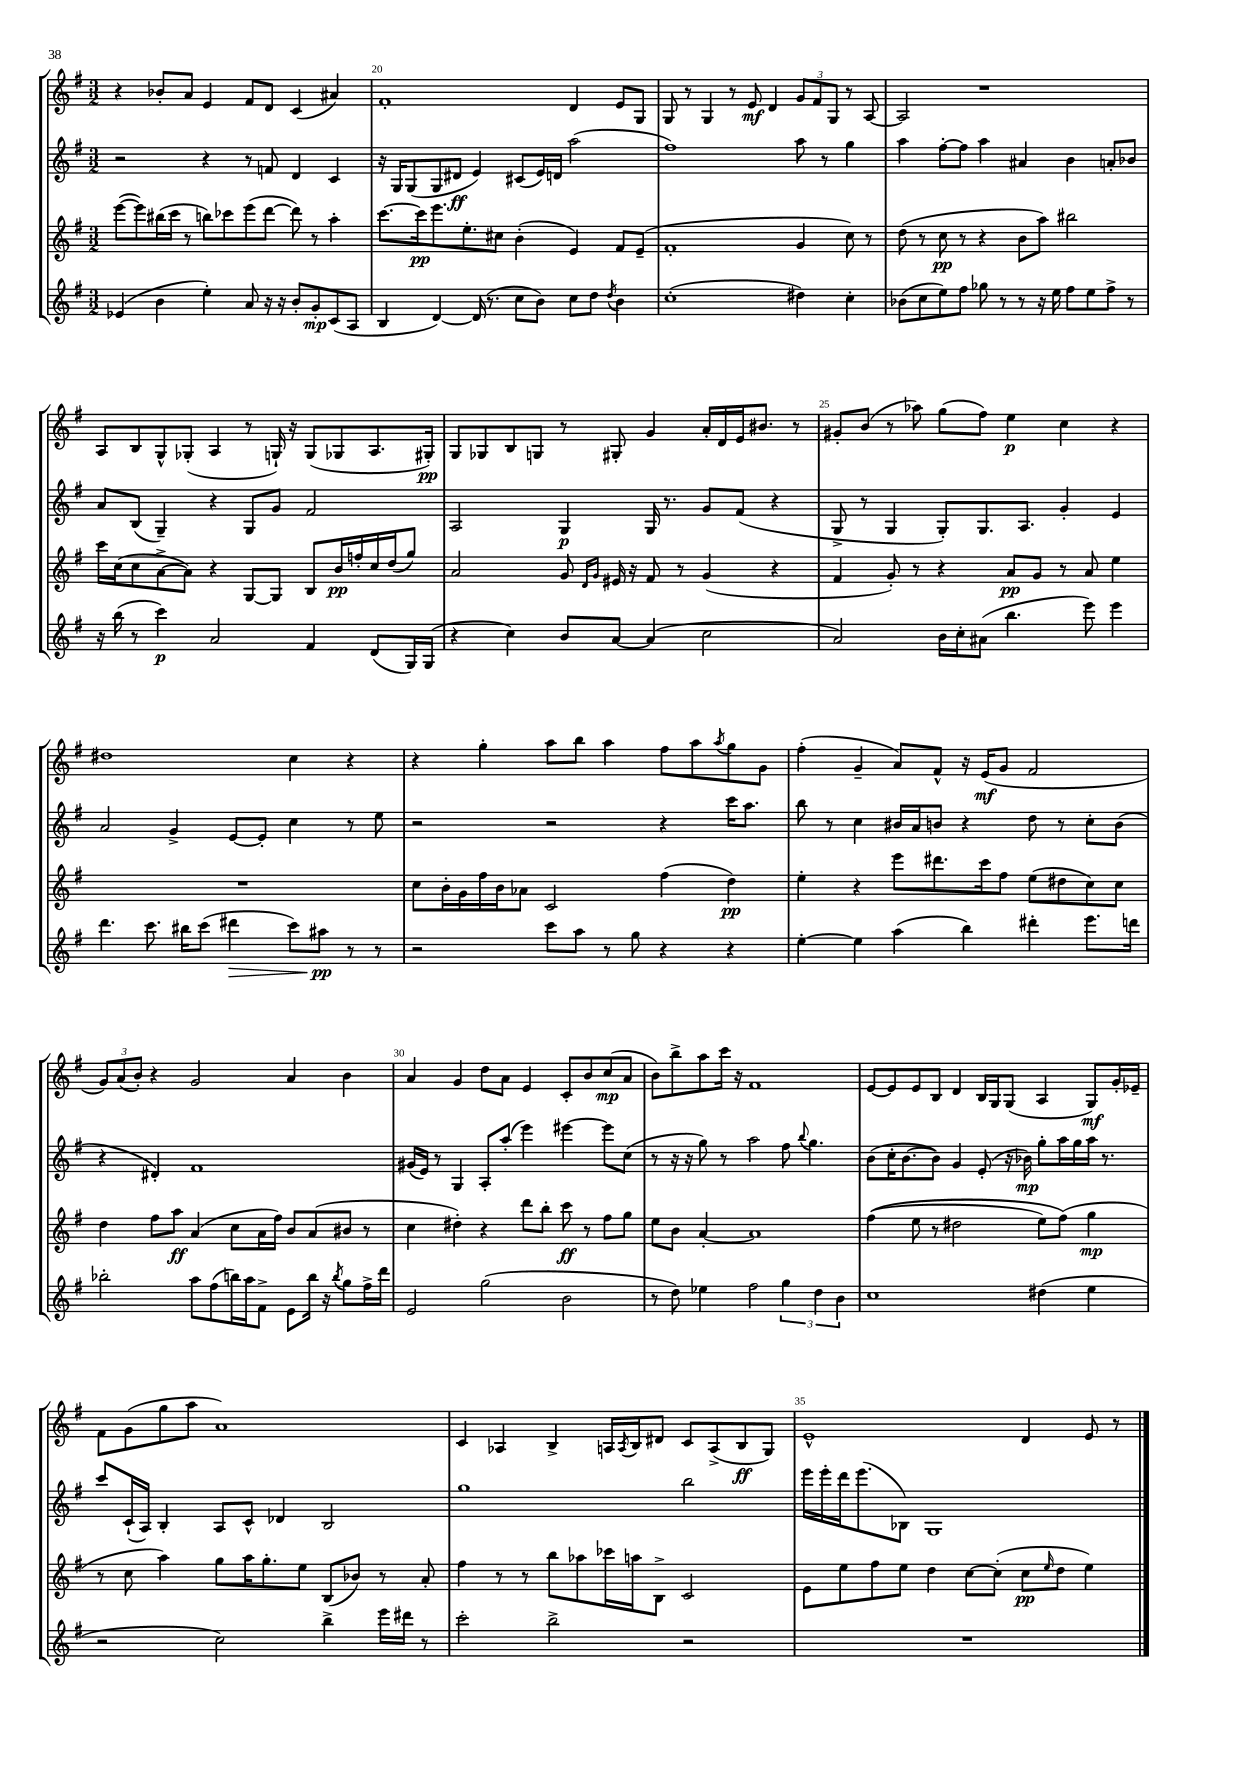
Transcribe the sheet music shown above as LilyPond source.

<<
\new StaffGroup <<
\new Staff = "s0" {
    \clef treble \key g \major \numericTimeSignature \time 3/2
    r4 bes'8-. a'8 e'4 fis'8 d'8 c'4( ais'4) |
    fis'1-. d'4 e'8 g8 |
    g8 r8 g4 r8 e'8\mf d'4 \tuplet 3/2 { g'8 fis'8 g8 } r8 a8~ |
    a2 r1 |
    a8 b8 g8-^ ges8-.( a4 r8 g16-!) r16 g8( ges8 a8. gis16-.\pp) |
    g8 ges8 b8 g8 r8 gis8-. g'4 a'16-. d'16 e'16 bis'8. r8 |
    gis'8-. b'8( r8 aes''8) g''8( fis''8) e''4\p c''4 r4 |
    dis''1 c''4 r4 |
    r4 g''4-. a''8 b''8 a''4 fis''8 a''8 \acciaccatura { a''8 } g''8 g'8 |
    fis''4-.( g'4-- a'8) fis'8-^ r16 e'16\mf( g'8 fis'2 |
    \tuplet 3/2 { g'8) a'8( b'8-.) } r4 g'2 a'4 b'4 |
    a'4 g'4 d''8 a'8 e'4 c'8-. b'8 c''8\mp( a'8 |
    b'8) b''8-> a''8 c'''16 r16 fis'1 |
    e'8~ e'8 e'8 b8 d'4 b16 g16 g8( a4 g8\mf) g'16-. ees'16-- |
    fis'8 g'8( g''8 a''8 a'1) |
    c'4 aes4 b4-> a16 \acciaccatura { a8 } b16 dis'8 c'8 a8->( b8\ff g8) |
    e'1-^ d'4 e'8 r8 \bar "|." |
}
\new Staff = "s1" {
    \clef treble \key g \major \numericTimeSignature \time 3/2
    r2 r4 r8 f'8 d'4 c'4 |
    r16 g16 g8( g8 dis'8\ff e'4) cis'8( e'16) d'16 a''2( |
    fis''1) a''8 r8 g''4 |
    a''4 fis''8~-. fis''8 a''4 ais'4 b'4 a'8-. bes'8 |
    a'8 b8( g4--) r4 g8 g'8 fis'2 |
    a2 g4\p g16 r8. g'8 fis'8( r4 |
    g8-> r8 g4 g8-.) g8. a8. g'4-. e'4 |
    a'2 g'4-> e'8~ e'8-. c''4 r8 e''8 |
    r2 r2 r4 c'''16 a''8. |
    b''8 r8 c''4 bis'16 a'16 b'8 r4 d''8 r8 c''8-. b'8( |
    r4 dis'4-.) fis'1 |
    gis'16( e'16) r8 g4 a8-. a''8-.( e'''4) eis'''4~ eis'''8 c''8( |
    r8 r16 r16 g''8) r8 a''2 fis''8 \appoggiatura { b''8 } g''4. |
    b'8( c''16-. b'8.~ b'8) g'4 e'8-.( r16 bes'16\mp) g''8-. a''16 g''16 a''16 r8. |
    c'''8 c'16-!( a16) b4-. a8 c'8-^ des'4 b2 |
    g''1 b''2 |
    e'''16 e'''16-. d'''16 e'''8.( bes8) g1 \bar "|." |
}
\new Staff = "s2" {
    \clef treble \key g \major \numericTimeSignature \time 3/2
    e'''8~( e'''8) bis''16( c'''16 r8 b''8) ces'''8 e'''8( d'''8~ d'''8) r8 a''4-. |
    c'''8.~ c'''16\pp e'''8. e''8.-. cis''8 b'4-.( e'4) fis'8 e'8--( |
    fis'1-. g'4 c''8) r8 |
    d''8( r8 c''8\pp r8 r4 b'8 a''8) bis''2 |
    c'''16 c''16( c''8 a'8~-> a'8) r4 g8~ g8 b8 b'16\pp f''16-. c''16 d''16( g''8) |
    a'2 g'8 \grace { d'16 g'16 } eis'16 r16 fis'8 r8 g'4( r4 |
    fis'4 g'8-.) r8 r4 a'8\pp g'8 r8 a'8 e''4 |
    R1. |
    c''8 b'16-. g'16 fis''16 b'16 aes'8 c'2 fis''4( d''4\pp) |
    e''4-. r4 e'''8 dis'''8. c'''16 fis''8 e''8( dis''8 c''8) c''8 |
    d''4 fis''8 a''8\ff a'4( c''8 a'16 fis''16) b'8 a'8( bis'8 r8 |
    c''4 dis''4-.) r4 d'''8 b''8-. c'''8\ff r8 fis''8 g''8 |
    e''8 b'8 a'4~-. a'1 |
    fis''4(\( e''8 r8 dis''2 e''8) fis''8(\) g''4\mp |
    r8 c''8 a''4) g''8 a''16 g''8.-. e''8 b8( bes'8) r8 a'8-. |
    fis''4 r8 r8 b''8 aes''8 ces'''16 a''16 b8-> c'2 |
    e'8 e''8 fis''8 e''8 d''4 c''8~ c''8-.( c''8\pp \grace { e''16 } d''8 e''4) \bar "|." |
}
\new Staff = "s3" {
    \clef treble \key g \major \numericTimeSignature \time 3/2
    ees'4( b'4 e''4-.) a'8 r16 r16 b'8-. g'8-.\mp c'8( a8 |
    b4 d'4~) d'16( r8. c''8 b'8) c''8 d''8 \acciaccatura { d''8 } b'4 |
    c''1-.( dis''4) c''4-. |
    bes'8( c''8 e''8) fis''8 ges''8 r8 r8 r16 e''16 fis''8 e''8 fis''8-> r8 |
    r16 b''16( r8 c'''4\p) a'2 fis'4 d'8( g16) g16( |
    r4 c''4) b'8 a'8~ a'4( c''2 |
    a'2) b'16 c''16-. ais'8( b''4. e'''8) e'''4 |
    d'''4. c'''8. bis''16 c'''8( dis'''4\> c'''8) ais''8\pp\! r8 r8 |
    r2 c'''8 a''8 r8 g''8 r4 r4 |
    e''4~-. e''4 a''4( b''4) dis'''4-. e'''8. d'''16 |
    bes''2-. a''8 fis''8( b''16) a''16 fis'8-> e'8 b''16 r16 \acciaccatura { b''8 } g''8 fis''16-> d'''16 |
    e'2 g''2( b'2 |
    r8 d''8) ees''4 fis''2 \tuplet 3/2 { g''4 d''4 b'4 } |
    c''1 dis''4( e''4 |
    r2 c''2) b''4-> e'''16 dis'''16 r8 |
    c'''2-. b''2-> r2 |
    R1. \bar "|." |
}
>>
>>
\layout { \context { \Score currentBarNumber = #19 \override BarNumber.break-visibility = ##(#f #t #t) barNumberVisibility = #(every-nth-bar-number-visible 5) } }
